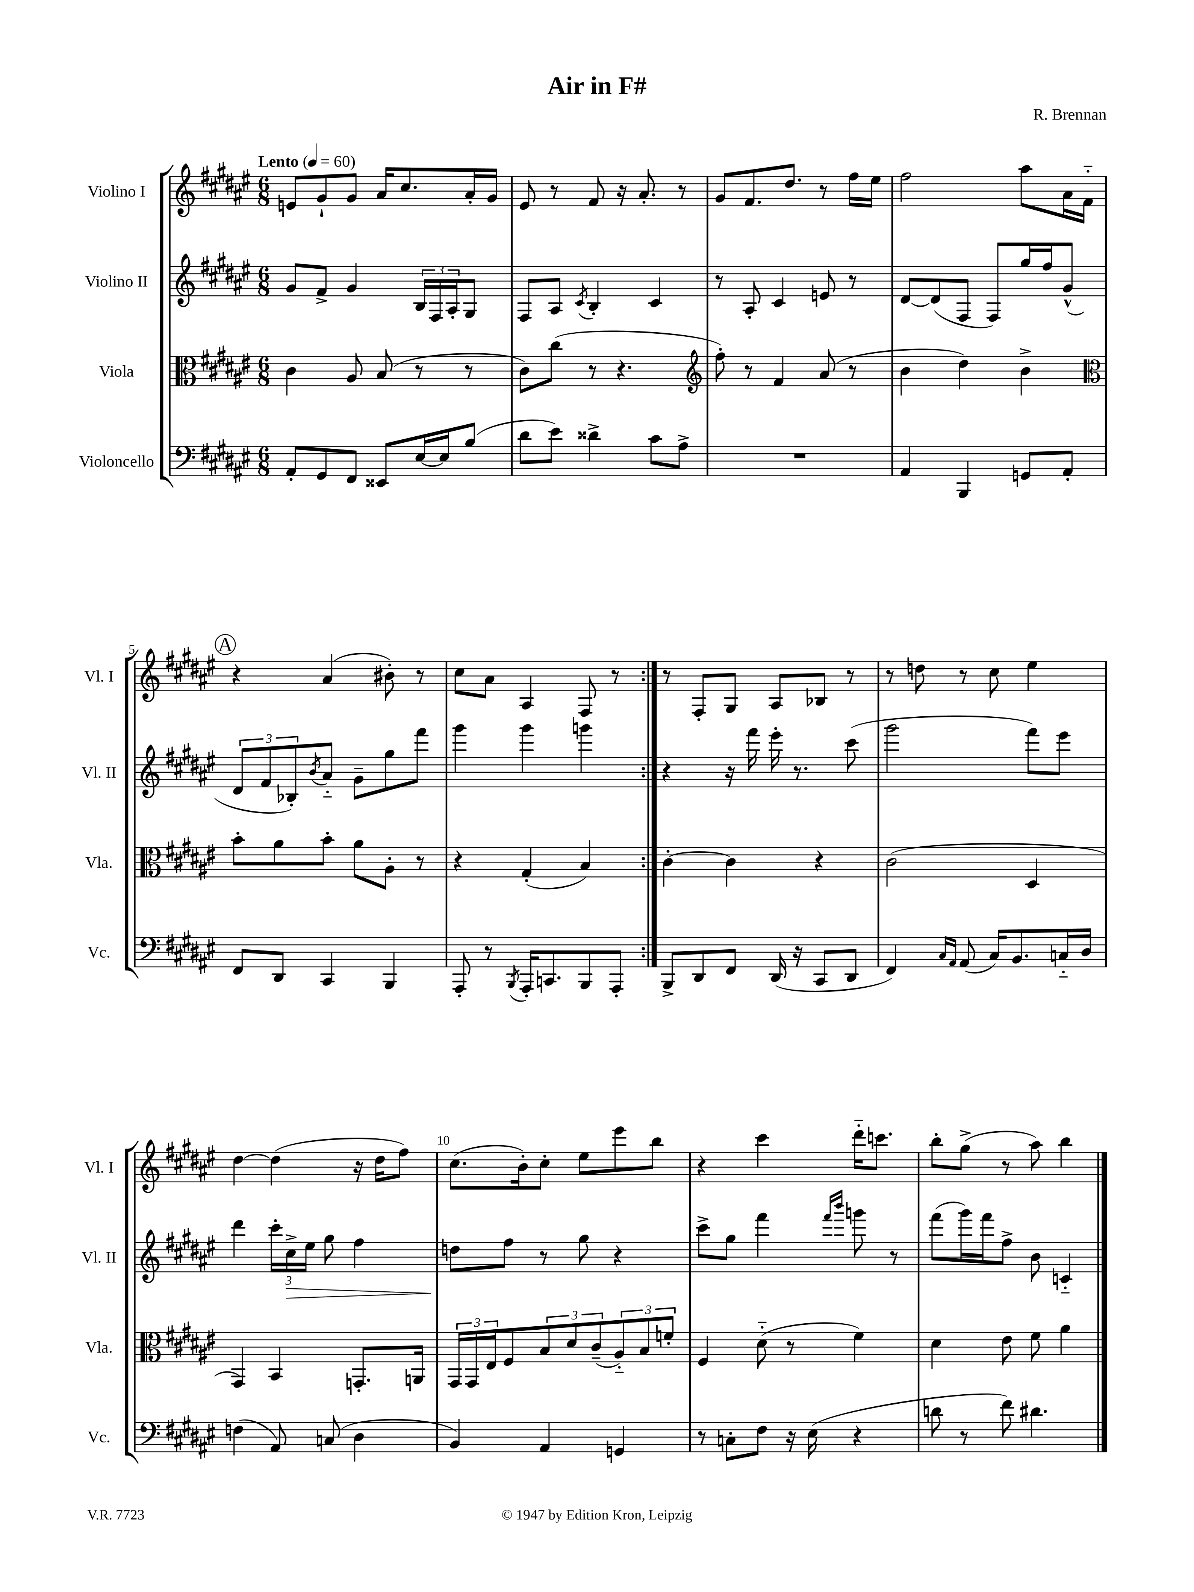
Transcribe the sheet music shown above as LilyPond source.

\header { title = "Air in F#" composer = "R. Brennan" }
<<
\new StaffGroup <<
\new Staff = "s0" \with { instrumentName = "Violino I" shortInstrumentName = "Vl. I" } {
    \clef treble \key fis \major \numericTimeSignature \time 6/8 \tempo "Lento" 4 = 60
    \repeat volta 2 { e'8 gis'8-! gis'8 ais'16 cis''8. ais'16-. gis'16 |
    eis'8 r8 fis'8 r16 ais'8.-. r8 |
    gis'8 fis'8. dis''8. r8 fis''16 eis''16 |
    fis''2 ais''8 ais'16 fis'16-_ |
    \mark \markup { \circle "A" } r4 ais'4( bis'8-.) r8 |
    cis''8 ais'8 ais4 fis8 r8 | }
    r8 fis8-. gis8 ais8 bes8 r8 |
    r8 d''8 r8 cis''8 eis''4 |
    dis''4~ dis''4( r16 dis''16 fis''8) |
    cis''8.( b'16-.) cis''8-. eis''8 eis'''8 b''8 |
    r4 cis'''4 dis'''16-_ c'''8. |
    b''8-. gis''8->( r8 ais''8) b''4 \bar "|." |
}
\new Staff = "s1" \with { instrumentName = "Violino II" shortInstrumentName = "Vl. II" } {
    \clef treble \key fis \major \numericTimeSignature \time 6/8
    \repeat volta 2 { gis'8 fis'8-> gis'4 \tuplet 3/2 { b16 fis16 ais16-. } gis8 |
    fis8 ais8 \acciaccatura { cis'8 } b4-. cis'4 |
    r8 ais8-. cis'4 e'8 r8 |
    dis'8~ dis'8( fis8 fis8) gis''16 fis''16 gis'8-^( |
    \mark \markup { \circle "A" } \tuplet 3/2 { dis'8 fis'8 bes8-.) } \acciaccatura { b'8 } ais'8-_ gis'8-- gis''8 fis'''8 |
    gis'''4 gis'''4 g'''4 | }
    r4 r16 fis'''16 eis'''16-. r8. cis'''8( |
    gis'''2 fis'''8) eis'''8 |
    dis'''4 \tuplet 3/2 { cis'''16-. cis''16->\> eis''16 } gis''8 fis''4 |
    d''8\! fis''8 r8 gis''8 r4 |
    cis'''8-> gis''8 fis'''4 \grace { fis'''16 b'''16 } g'''8 r8 |
    fis'''8( gis'''16) fis'''16 fis''8-> b'8 c'4-_ \bar "|." |
}
\new Staff = "s2" \with { instrumentName = "Viola" shortInstrumentName = "Vla." } {
    \clef alto \key fis \major \numericTimeSignature \time 6/8
    \repeat volta 2 { cis'4 ais8 b8( r8 r8 |
    cis'8) cis''8( r8 r4. |
    \clef treble fis''8-.) r8 fis'4 ais'8( r8 |
    b'4 dis''4) b'4-> |
    \mark \markup { \circle "A" } \clef alto b'8-. ais'8 b'8-. ais'8 ais8-. r8 |
    r4 gis4-.( b4) | }
    cis'4~-. cis'4 r4 |
    cis'2( dis4 |
    gis,4) b,4 g,8.-. a,16 |
    \tuplet 3/2 { gis,16 gis,16 eis16 } fis8 \tuplet 3/2 { b8 dis'8 cis'8--( } \tuplet 3/2 { ais8-_) b8 f'8-. } |
    fis4 dis'8-_( r8 fis'4) |
    dis'4 eis'8 fis'8 ais'4 \bar "|." |
}
\new Staff = "s3" \with { instrumentName = "Violoncello" shortInstrumentName = "Vc." } {
    \clef bass \key fis \major \numericTimeSignature \time 6/8
    \repeat volta 2 { ais,8-. gis,8 fis,8 eisis,8 eis16~ eis16 b8( |
    dis'8 eis'8) disis'4-> cis'8 ais8-> |
    R2. |
    ais,4 b,,4 g,8 ais,8-. |
    \mark \markup { \circle "A" } fis,8 dis,8 cis,4 b,,4 |
    ais,,8-. r8 \acciaccatura { b,,8 } ais,,16-. c,8. b,,8 ais,,8-. | }
    b,,8-> dis,8 fis,8 dis,16( r16 cis,8 dis,8 |
    fis,4) \grace { cis16 ais,16 } ais,8( cis16) b,8. c16-_ dis16 |
    f4( ais,8) c8( dis4 |
    b,4) ais,4 g,4 |
    r8 c8-. fis8 r16 eis16( r4 |
    d'8 r8 fis'8) dis'4. \bar "|." |
}
>>
>>
\layout { \context { \Score \override BarNumber.break-visibility = ##(#f #t #t) barNumberVisibility = #(every-nth-bar-number-visible 5) } }
